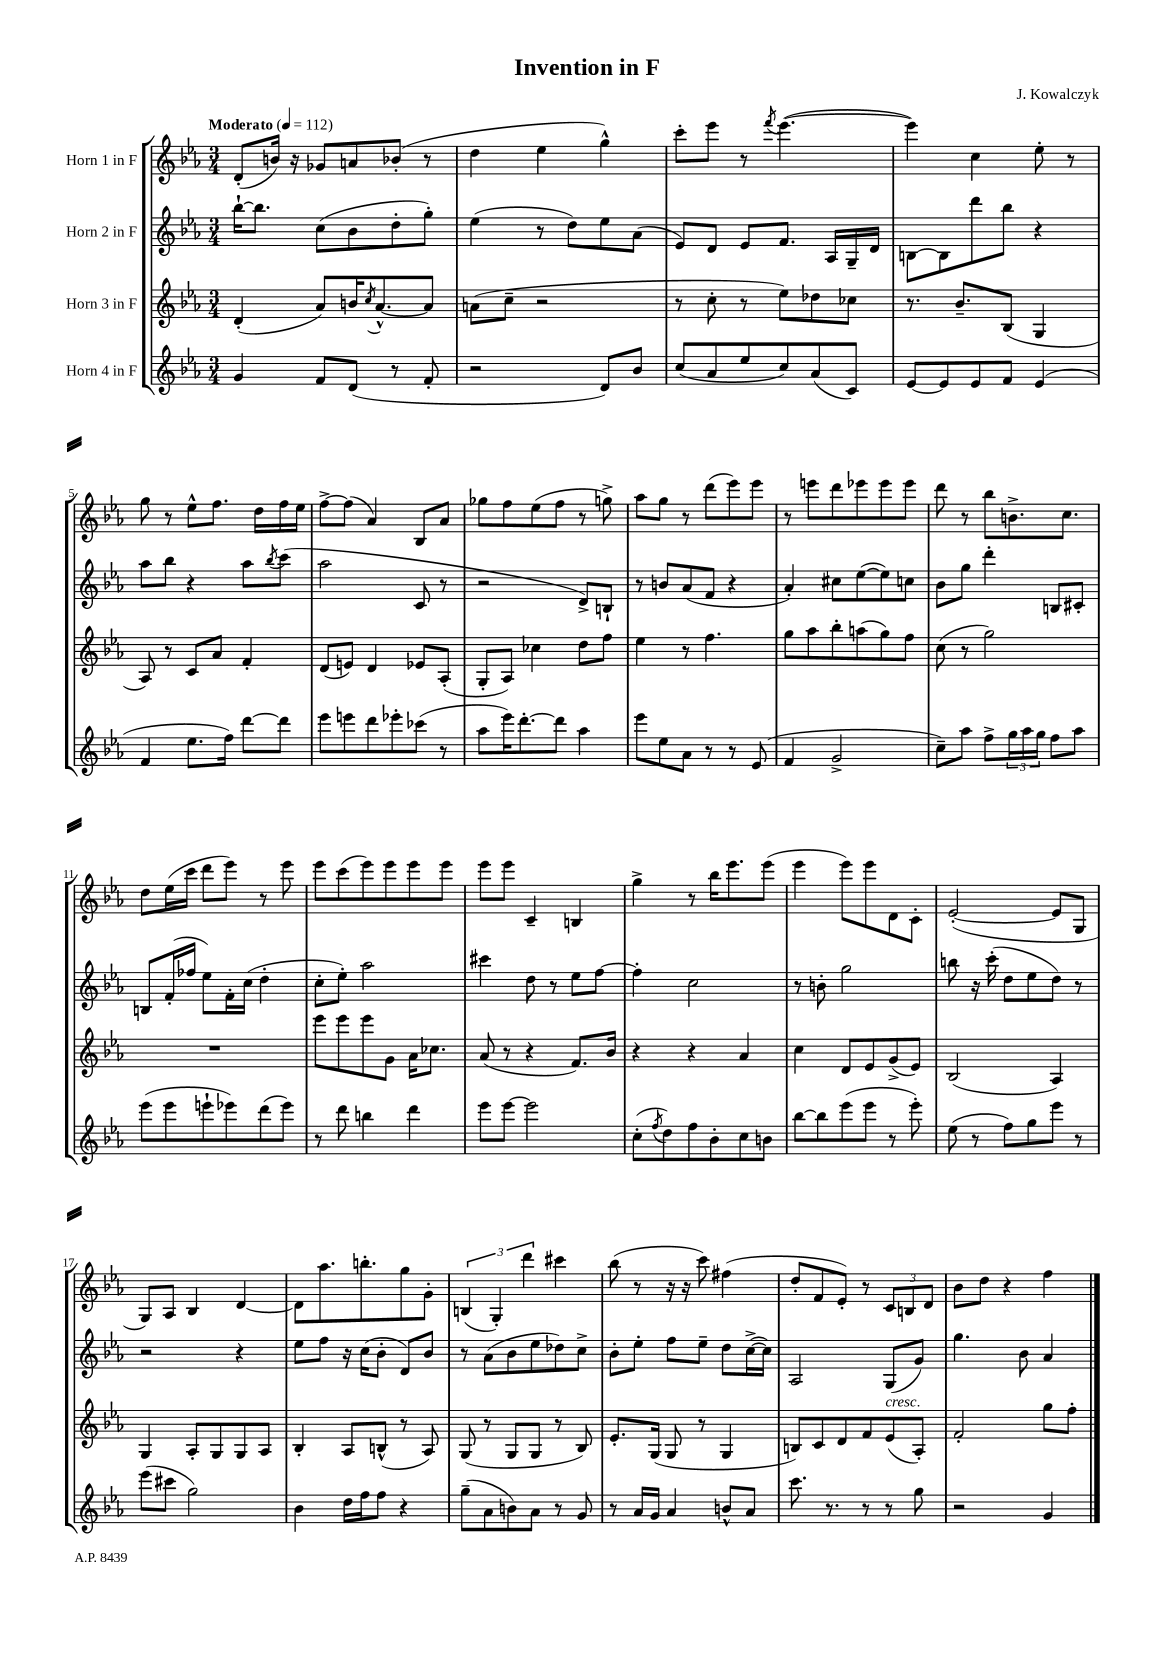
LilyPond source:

\header { title = "Invention in F" composer = "J. Kowalczyk" }
<<
\new StaffGroup <<
\new Staff = "s0" \with { instrumentName = "Horn 1 in F" } {
    \clef treble \key ees \major \numericTimeSignature \time 3/4 \tempo "Moderato" 4 = 112
    d'8-.( b'16) r16 ges'8 a'8 bes'8-.( r8 |
    d''4 ees''4 g''4-^) |
    c'''8-. ees'''8 r8 \acciaccatura { f'''8 } ees'''4.~( |
    ees'''4) c''4 ees''8-. r8 |
    g''8 r8 ees''8-^ f''8. d''16 f''16 ees''16 |
    f''8~-> f''8( aes'4) bes8 aes'8 |
    ges''8 f''8 ees''8( f''8 r8 g''8->) |
    aes''8 g''8 r8 d'''8( ees'''8) ees'''8 |
    r8 e'''8 d'''8 ees'''8 ees'''8 ees'''8 |
    d'''8 r8 bes''8 b'8.-> c''8. |
    d''8 ees''16( c'''16 d'''8 ees'''8) r8 ees'''8 |
    ees'''8 c'''8( ees'''8) ees'''8 ees'''8 ees'''8 |
    ees'''8 ees'''8 c'4-- b4 |
    g''4-> r8 bes''16 ees'''8. ees'''8( |
    ees'''4 ees'''8) ees'''8 d'8 c'8-. |
    ees'2~-.( ees'8 g8 |
    g8) aes8 bes4 d'4~ |
    d'8 aes''8. b''8.-. g''8 g'8-. |
    \tuplet 3/2 { b4( g4-.) d'''4 } cis'''4 |
    bes''8( r8 r16 r16 c'''8) fis''4( |
    d''8-. f'8 ees'8-.) r8 \tuplet 3/2 { c'8 b8 d'8 } |
    bes'8 d''8 r4 f''4 \bar "|." |
}
\new Staff = "s1" \with { instrumentName = "Horn 2 in F" } {
    \clef treble \key ees \major \numericTimeSignature \time 3/4
    bes''16~-! bes''8. c''8( bes'8 d''8-. g''8-.) |
    ees''4( r8 d''8) ees''8 aes'8( |
    ees'8) d'8 ees'8 f'8. aes16 g16-- d'16 |
    b8~ b8 d'''8 bes''8 r4 |
    aes''8 bes''8 r4 aes''8 \acciaccatura { bes''8 } c'''8( |
    aes''2 c'8 r8 |
    r2 d'8->) b8-! |
    r8 b'8 aes'8( f'8 r4 |
    aes'4-.) cis''8 ees''8~( ees''8) c''8 |
    bes'8 g''8 d'''4-. b8 cis'8-. |
    b8 f'16-.( fes''16 ees''8) f'16-. c''16( d''4-. |
    c''8-. ees''8-.) aes''2 |
    cis'''4 d''8 r8 ees''8 f''8~ |
    f''4-. c''2 |
    r8 b'8-. g''2 |
    b''8 r16 c'''16-.( d''8 ees''8 d''8) r8 |
    r2 r4 |
    ees''8 f''8 r16 c''16( bes'8-. d'8) bes'8 |
    r8 aes'8( bes'8 ees''8 des''8) c''8-> |
    bes'8-. ees''8-. f''8 ees''8-- d''8 c''16~->( c''16) |
    aes2 g8( g'8) |
    g''4. bes'8 aes'4 \bar "|." |
}
\new Staff = "s2" \with { instrumentName = "Horn 3 in F" } {
    \clef treble \key ees \major \numericTimeSignature \time 3/4
    d'4-.( aes'8) b'16 \acciaccatura { c''8 } aes'8.~-^ aes'8 |
    a'8( c''8-- r2 |
    r8 c''8-. r8 ees''8) des''8 ces''8 |
    r8. bes'8.-- bes8( g4 |
    aes8) r8 c'8 aes'8 f'4-. |
    d'8( e'8) d'4 ees'8 aes8-.( |
    g8-. aes8) ces''4 d''8 f''8 |
    ees''4 r8 f''4. |
    g''8 aes''8 bes''8-. a''8( g''8) f''8 |
    c''8( r8 g''2) |
    R2. |
    ees'''8 ees'''8 ees'''8 g'8 aes'16 ces''8. |
    aes'8( r8 r4 f'8.) bes'16 |
    r4 r4 aes'4 |
    c''4 d'8 ees'8 g'8->( ees'8) |
    bes2( aes4) |
    g4 aes8-. g8 g8 aes8 |
    bes4-. aes8 b8-^( r8 aes8) |
    g8( r8 g8 g8 r8 bes8) |
    ees'8.-. g16( g8 r8 g4 |
    b8) c'8 d'8 f'8 ees'8^\markup { \italic "cresc." }( aes8-.) |
    f'2-. g''8 f''8-. \bar "|." |
}
\new Staff = "s3" \with { instrumentName = "Horn 4 in F" } {
    \clef treble \key ees \major \numericTimeSignature \time 3/4
    g'4 f'8 d'8( r8 f'8-. |
    r2 d'8) bes'8 |
    c''8( aes'8 ees''8 c''8) aes'8( c'8) |
    ees'8~ ees'8 ees'8 f'8 ees'4( |
    f'4 ees''8. f''16) d'''8~ d'''8 |
    ees'''8 e'''8 d'''8 ees'''8-. ces'''8( r8 |
    aes''8 ees'''16) d'''8.~-. d'''8 aes''4 |
    ees'''8 ees''8 aes'8 r8 r8 ees'8( |
    f'4 g'2-> |
    c''8--) aes''8 f''8-> \tuplet 3/2 { g''16 aes''16 g''16 } f''8 aes''8 |
    ees'''8( ees'''8 e'''8-! ees'''8) d'''8( ees'''8) |
    r8 d'''8 b''4 d'''4 |
    ees'''8 ees'''8~ ees'''2 |
    c''8-.( \acciaccatura { f''8 } d''8) f''8 bes'8-. c''8 b'8 |
    bes''8~ bes''8 ees'''8( ees'''8 r8 ees'''8-.) |
    ees''8( r8 f''8) g''8 ees'''8 r8 |
    ees'''8( cis'''8 g''2) |
    bes'4 d''16 f''16 f''8 r4 |
    g''8--( aes'8 b'8) aes'8 r8 g'8 |
    r8 aes'16 g'16 aes'4 b'8-^ aes'8 |
    c'''8. r8. r8 r8 g''8 |
    r2 g'4 \bar "|." |
}
>>
>>
